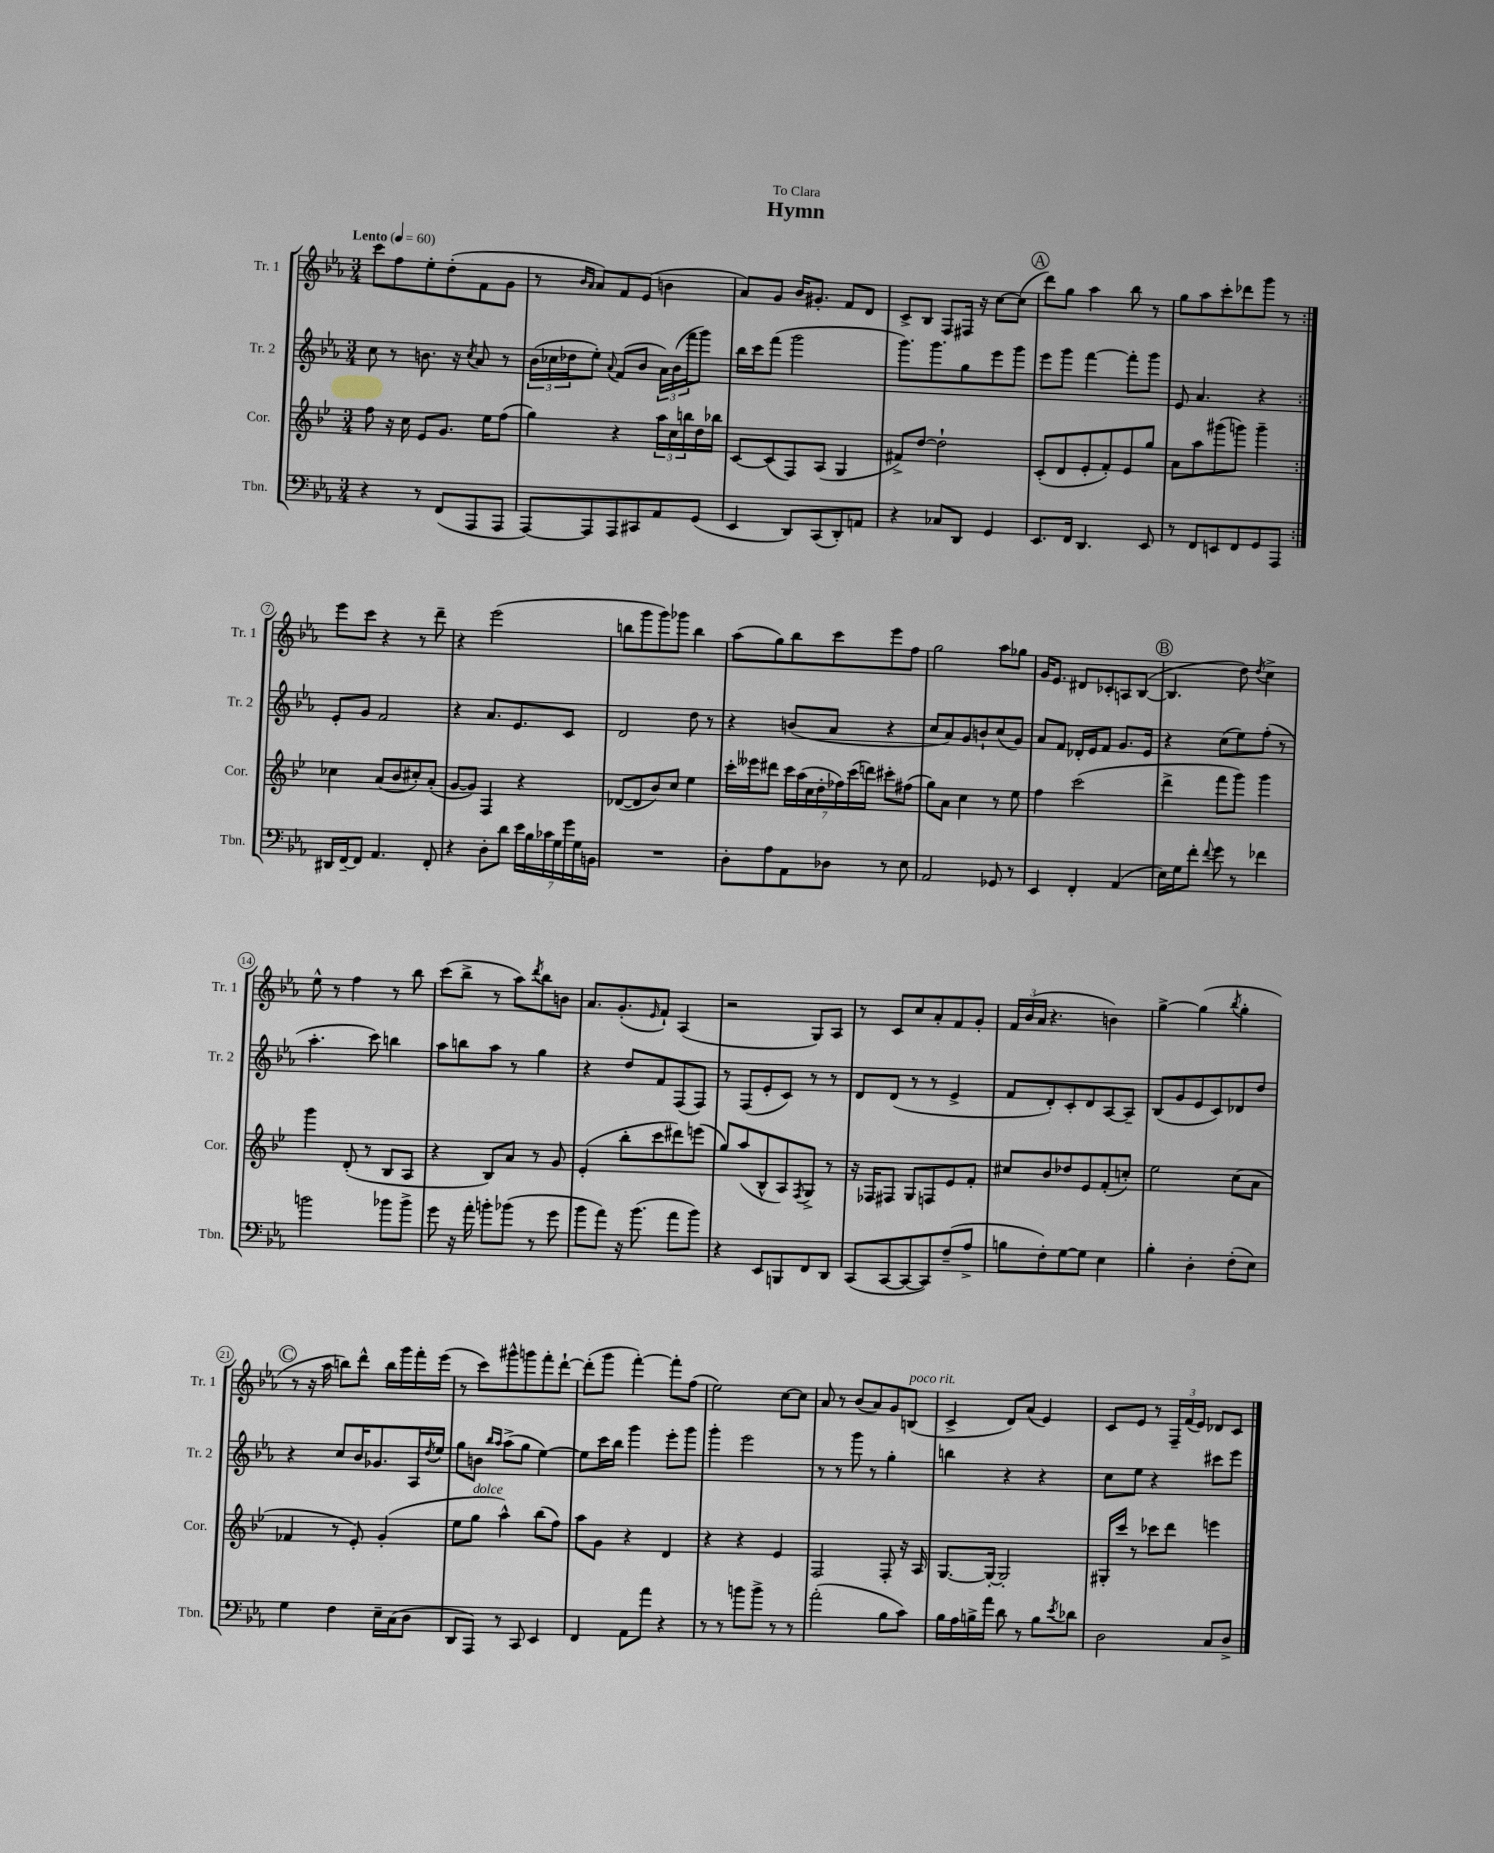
\header { title = "Hymn" dedication = "To Clara" }
<<
\new StaffGroup <<
\new Staff = "s0" \with { instrumentName = "Tr. 1" shortInstrumentName = "Tr. 1" } {
    \clef treble \key ees \major \numericTimeSignature \time 3/4 \tempo "Lento" 4 = 60
    \repeat volta 2 { c'''8 f''8 ees''8-. d''8-.( f'8 g'8 |
    r8 \grace { bes'16 aes'16 } aes'8) f'8 ees'8( b'4 |
    aes'8) g'8 bes'16 gis'8.-. f'8 d'8 |
    c'8-> bes8 f8 fis16 r16 c''8~ c''8( |
    \mark \markup { \circle "A" } d'''8) g''8 aes''4 bes''8 r8 |
    g''8 aes''8 c'''8-. des'''8 g'''8 r8 | }
    ees'''8 c'''8 r4 r8 d'''8-- |
    r4 ees'''2( |
    b''8 g'''8 g'''8) ges'''8 b''4 |
    aes''8( g''8) bes''8 c'''8 ees'''8 f''8 |
    g''2 aes''8 ges''8 |
    g'16 ees'8. dis'8 ces'8-. a8 bes8~( |
    \mark \markup { \circle "B" } bes4. d''8) \acciaccatura { d''8 } c''4-> |
    ees''8-^ r8 f''4 r8 bes''8 |
    c'''8( bes''8-> r8 aes''8) \acciaccatura { d'''8 } bes''8 b'8 |
    aes'8. g'8.-.( \grace { ees'16 } f'8-!) aes4( |
    r2 g8) aes8 |
    r8 c'8 c''8 aes'8-. f'8 g'8-. |
    \tuplet 3/2 { f'16 bes'16( aes'16 } r4. b'4) |
    g''4~-> g''4( \acciaccatura { bes''8 } g''4-. |
    \mark \markup { \circle "C" } r8 r16 aes''16 b''8) d'''8-^ b''16 g'''16 f'''16-. ees'''16( |
    r8 c'''8) gis'''8-^ g'''8 f'''8-. d'''8~-! |
    d'''8-.( g'''8 f'''4~-.) f'''8-. f''8( |
    ees''2) c''8~ c''8 |
    aes'8 r8 bes'8( aes'8) g'8 b8^\markup { \italic "poco rit." }( |
    c'4-> d'8) aes'8( ees'4) |
    c'8 ees'8 r8 \tuplet 3/2 { f16-- f'16( ees'16) } des'8 c'8 \bar "|." |
}
\new Staff = "s1" \with { instrumentName = "Tr. 2" shortInstrumentName = "Tr. 2" } {
    \clef treble \key ees \major \numericTimeSignature \time 3/4
    \repeat volta 2 { c''8 r8 b'8. r16 \acciaccatura { c''8 } aes'8 r8 |
    \tuplet 3/2 { bes'16( ces''16 des''16 } ees''8-.) \appoggiatura { aes'8 } f'8( bes'8 \tuplet 3/2 { aes'16) bes'16( f'''16 } g'''8) |
    bes''16 c'''16 f'''8( g'''2 |
    g'''8.) g'''8. g''8 ees'''8 g'''8 |
    \mark \markup { \circle "A" } ees'''8 g'''8 f'''4~ f'''8-. g'''8 |
    ees'8 aes'4. r4 | }
    ees'8-. g'8 f'2 |
    r4 aes'8. ees'8. c'8 |
    d'2 d''8 r8 |
    r4 b'8( aes'8 r4 |
    c''8 aes'8) g'8 b'8-! c''8( g'8) |
    aes'8 f'8 des'16-. ees'16 f'8 g'8. ees'16 |
    \mark \markup { \circle "B" } r4 c''8( ees''8) f''8-.( r8 |
    aes''4.-. c'''8) b''4 |
    aes''8 b''8 aes''8 r8 g''4 |
    r4 d''8 f'8 f8( f8) |
    r8 f8( ees'8-. c'8) r8 r8 |
    d'8 d'8( r8 r8 ees'4-> |
    f'8 d'8-.) c'8-. d'8 aes8~ aes8-- |
    bes8( g'8 ees'8 c'8) des'8 d''8 |
    \mark \markup { \circle "C" } r4 c''8 bes'16 ges'8. aes16 \acciaccatura { d''8 } ees''16 |
    g''8 b'8 \grace { bes''16 aes''16 } aes''8->( g''8 ees''4~) |
    ees''8 c'''16 bes''16 g'''4 ees'''8-. g'''8 |
    g'''4-. ees'''2 |
    r8 r8 g'''8 r8 g''4-. |
    b''4 r4 r4 |
    c''8 ees''8 r4 cis'''8 ees'''8 \bar "|." |
}
\new Staff = "s2" \with { instrumentName = "Cor." shortInstrumentName = "Cor." } {
    \clef treble \key bes \major \numericTimeSignature \time 3/4
    \repeat volta 2 { f''8 r16 c''16 ees'8 g'8. ees''16 f''8( |
    g''4) r4 \tuplet 3/2 { a''16 c''16 b''16 } d''16 bes''16 |
    c'8~ c'8( f8) a8( g4 |
    fis'8->) d''8~ d''2-! |
    \mark \markup { \circle "A" } c'8-.( d'8 ees'8-. f'8-.) ees'8 g''8 |
    a'8 a''8 gis'''8( g'''8) g'''4-- | }
    ces''4 a'8( bes'8 cis''8-.) a'8-.( |
    g'8~ g'8) f4 r4 |
    des'8~( des'8 bes'8) c''8 ees''4 |
    c'''16-. eeses'''16 dis'''8 \tuplet 7/4 { c'''16 a''16( c''16 d''16-. fes''16) c'''16( d'''16) } cis'''8-. fis''8( |
    g''8) a'8 c''4 r8 ees''8 |
    f''4 c'''2( |
    \mark \markup { \circle "B" } d'''4-> f'''8 g'''8) g'''4 |
    g'''4 d'8-.( r8 bes8 a8 |
    r4 bes8) a'8 r8 g'8 |
    ees'4-.( bes''8-. c'''8 dis'''8) e'''8( |
    g''8) a''8( bes8-^ a8) \acciaccatura { f8 } g8-> r8 |
    r16 fes16 fis8 g8 f8 ees'8 f'8-. |
    cis''8 bes'8 des''8 ees'8 f'8-.( c''8-.) |
    ees''2 c''8( a'8 |
    \mark \markup { \circle "C" } fes'4 r8 ees'8-.) g'4-.( |
    ees''8 g''8^\markup { \italic "dolce" } a''4-^) bes''8( f''8) |
    a''8 g'8 r4 d'4 |
    r4 r4 ees'4 |
    f2 f8-. r16 a16 |
    g8.~ g16~-. g2-. |
    gis16-. c'''16 r8 ces'''8 d'''8 e'''4 \bar "|." |
}
\new Staff = "s3" \with { instrumentName = "Tbn." shortInstrumentName = "Tbn." } {
    \clef bass \key ees \major \numericTimeSignature \time 3/4
    \repeat volta 2 { r4 r8 f,8( aes,,8 aes,,8 |
    aes,,8~) aes,,8 aes,,8 cis,8 aes,8 g,8( |
    ees,4 d,8) c,8( d,8-.) a,8 |
    r4 ces8 d,8 g,4 |
    \mark \markup { \circle "A" } ees,8. f,16 d,4. ees,8 |
    r8 f,8 e,8 f,8 g,8 aes,,8 | }
    dis,16 f,16~-- f,8 aes,4. f,8-. |
    r4 d8-. d'8 \tuplet 7/4 { ees'16 bes16 ces'16 g16 g'16 g16 b,16 } |
    R2. |
    d8-. aes8 aes,8 des8 r8 ees8 |
    aes,2 ges,8 r8 |
    ees,4 f,4-. aes,4( |
    \mark \markup { \circle "B" } ees16) g16 f'8-. \appoggiatura { f'8 } g'8 r8 fes'4 |
    b'2 bes'8 bes'8-> |
    g'8 r16 aes'16-. b'8-. bes'8( r8 g'8 |
    bes'8 aes'8) r16 bes'8.( aes'8 bes'8) |
    r4 ees,8 b,,8 f,8 d,8 |
    c,8( c,8~ c,8~ c,8) f8--( aes8-> |
    b8 f8-.) g8~ g8 ees4 |
    bes4-. d4-. f8-.( ees8) |
    \mark \markup { \circle "C" } g4 f4 ees16-- c16( d8 |
    d,8 aes,,8) r8 c,8 ees,4 |
    f,4 aes,8 aes'8 r4 |
    r8 r8 b'8 b'8-> r8 r8 |
    aes'2-.( bes8 c'8) |
    bes16 aes16 b16-> aes'16 d'8 r8 b8 \acciaccatura { ees'8 } des'8 |
    d2 c8 d8-> \bar "|." |
}
>>
>>
\layout { \context { \Score \override BarNumber.stencil = #(make-stencil-circler 0.1 0.3 ly:text-interface::print) } }
